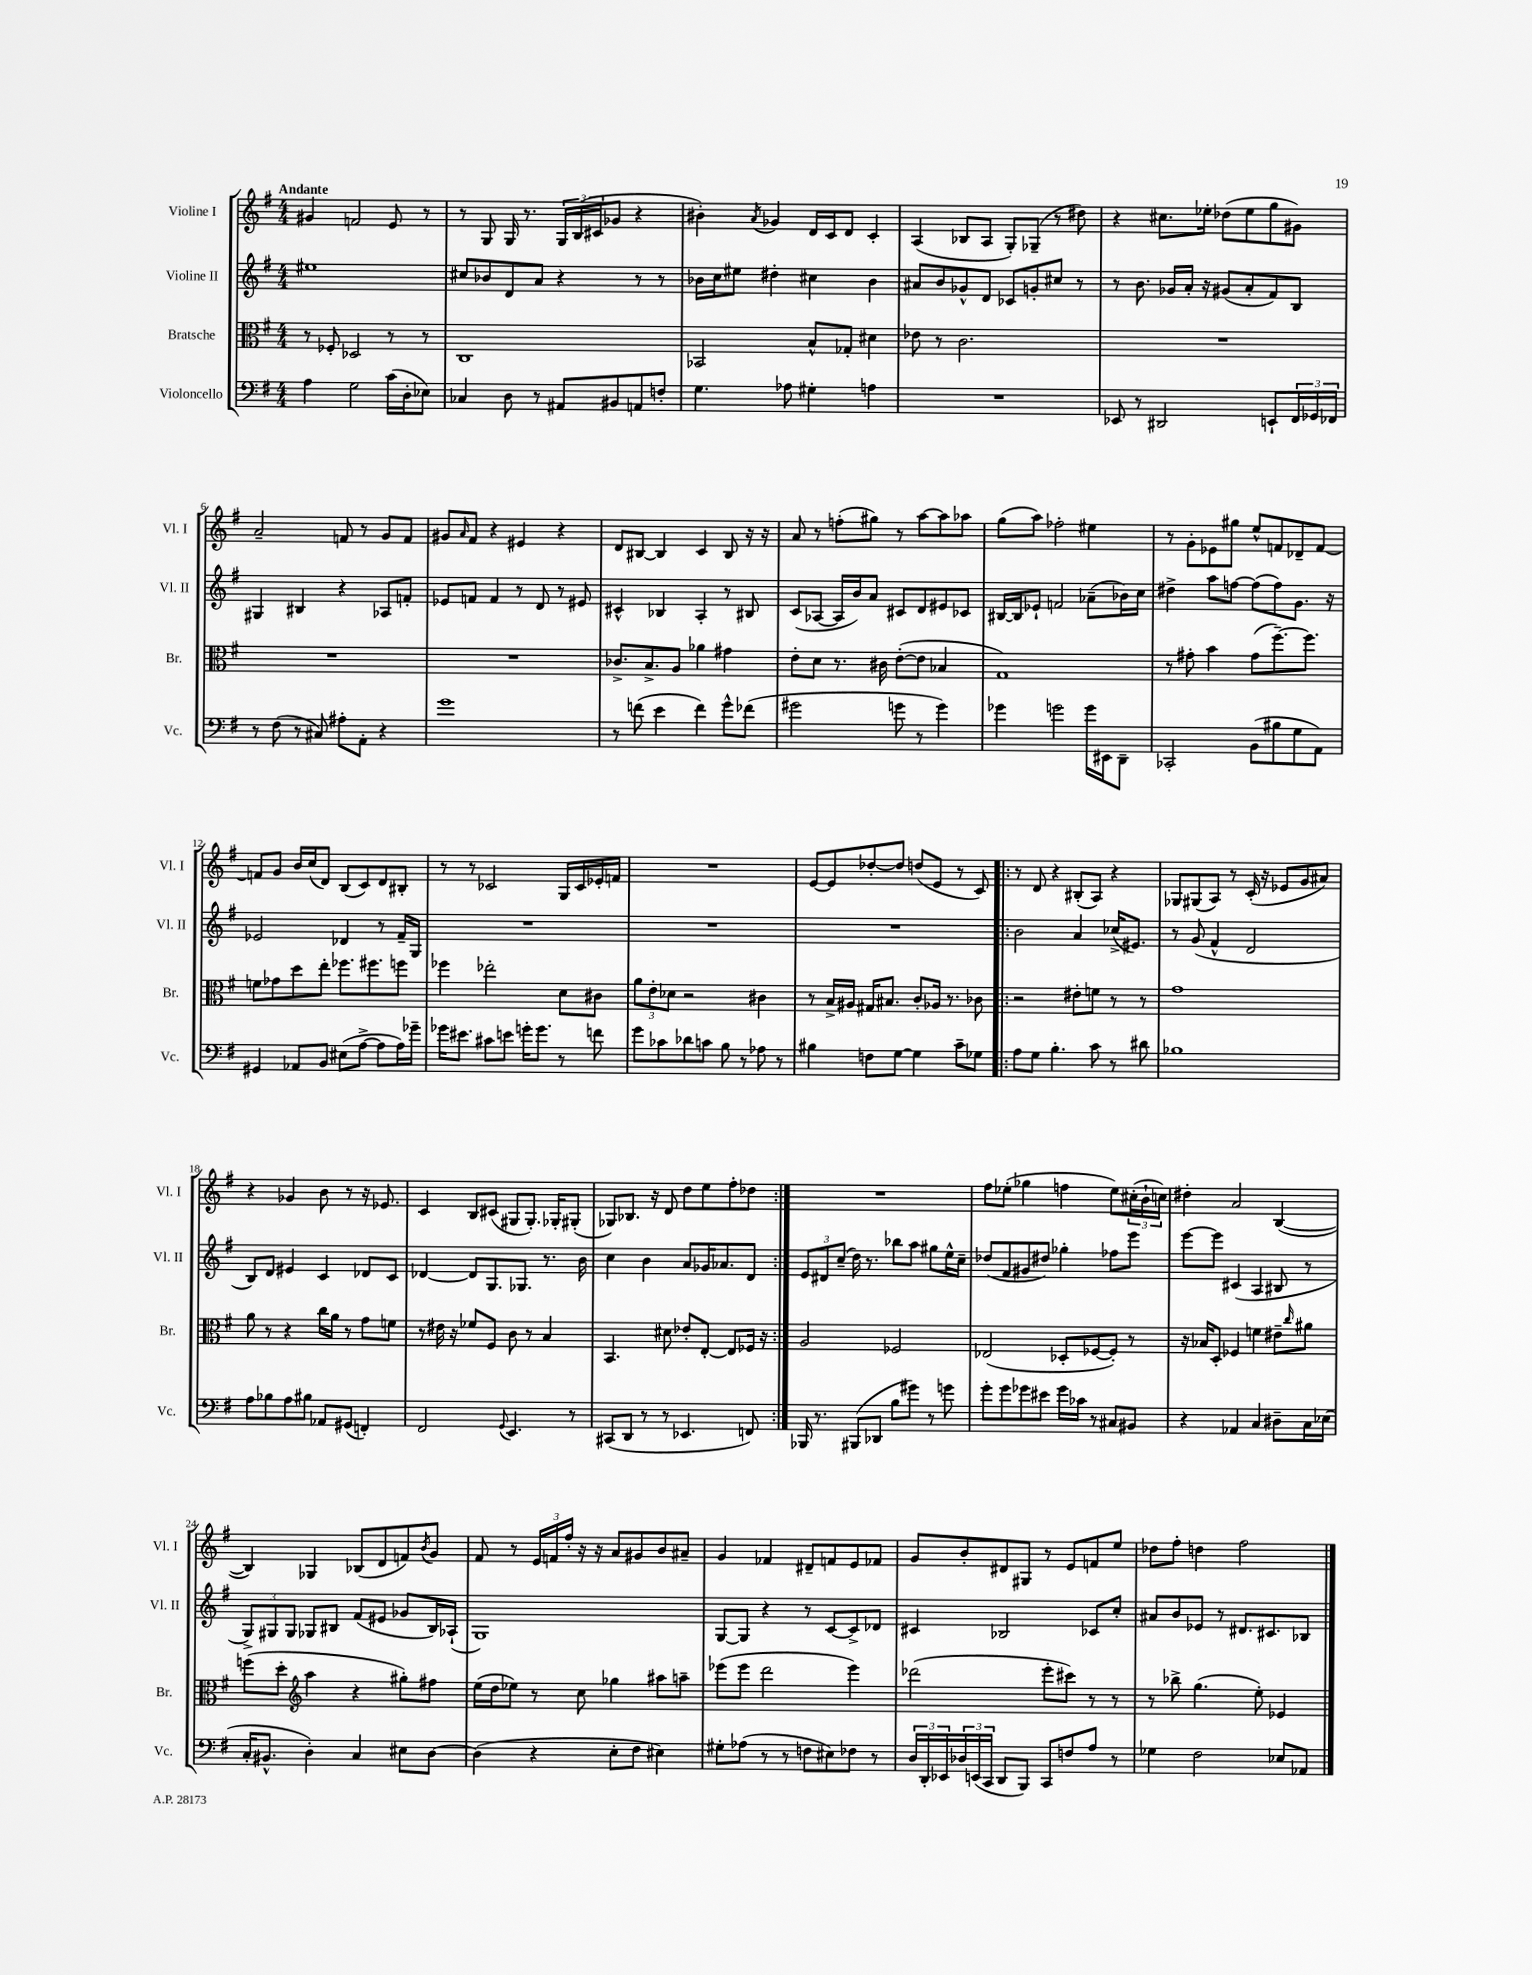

**kern	**kern	**kern	**kern
*staff4	*staff3	*staff2	*staff1
*clefF4	*clefC3	*clefG2	*clefG2
*k[f#]	*k[f#]	*k[f#]	*k[f#]
*M4/4	*M4/4	*M4/4	*M4/4
4A	8r	1ee#	4g#
.	8F-'	.	.
2G	2D-	.	2f
(16c	8r	.	8e
16D'	.	.	.
8E-)	8r	.	8r
=	=	=	=
4C-	1C	8cc#	8r
.	.	8b-	8G
8D	.	8d	16G
.	.	.	8.r
8r	.	8a	.
8AA#	.	4r	24G
.	.	.	(24B
.	.	.	24c#
8BB#	.	.	8g-
8AA	.	8r	4r
8F'	.	8r	.
=	=	=	=
4.G	2BB-	16b-	4b#')
.	.	16cc	.
.	.	8ee#	.
.	.	.	8qa
.	.	4dd#'	4g-
8A-	.	.	.
4G#'	8B^^	4cc#	16d
.	.	.	16c
.	8G-'	.	8d
4A	4d#	4b-	4c'
=	=	=	=
1r	8e-	8a#	(4A
.	8r	8b	.
.	2.c	8g-^^	8B-
.	.	8d	8A
.	.	8c-	8G')
.	.	8g'	(8G-~
.	.	8cc#	8r
.	.	8r	8dd#)
=	=	=	=
8EE-	1r	8r	4r
8r	.	8.b	.
2DD#	.	.	8.cc#
.	.	16g-	.
.	.	16a'	.
.	.	16r	16ee-'
.	.	(8g#	(8dd-
.	.	8a'	8ee-
8EE`	.	8f#)	8gg
24FF#	.	8B	8g#)
24GG-	.	.	.
24FF-	.	.	.
=	=	=	=
8r	1r	4G#	2a~
(8F#	.	.	.
8r	.	4B#	.
8C#)	.	.	.
8A#'	.	4r	8f
8AA'	.	.	8r
4r	.	8A-	8g
.	.	8f'	8f
=	=	=	=
1g	1r	8e-	8g#
.	.	.	16qqa
.	.	8f	8f#
.	.	4f	4r
.	.	8r	4e#
.	.	8d	.
.	.	8r	4r
.	.	8e#	.
=	=	=	=
8r	8.c-^	4c#^^	8d
(8f	.	.	[8B#
.	8.B^	.	.
4e	.	4B-	4B#]
.	8A	.	.
4f)	4a-	4A'	4c
8g^^	4g#	8r	8B#
(8f-	.	8B#	16r
.	.	.	16r
=	=	=	=
2g#	8e'	(8c	8a
.	8d	[8A-	8r
.	8.r	16A-]	(8ff'
.	.	16b)	.
.	.	8a	8gg#)
.	16c#	.	.
8g	([8e'	8c#	8r
8r	8e]	8d	[8aa
4g)	4B-	8e#	8aa]
.	.	8c-	8aa-
=	=	=	=
4g-	1G)	[16B#	(8gg
.	.	16B#]	.
.	.	8e-`	8aa)
2g	.	2f	2ff-'
16g	.	(8a-~	4ee#
16EE#	.	.	.
8DD~	.	16b-)	.
.	.	16cc	.
=	=	=	=
2CC-'	8r	4dd#^	8r
.	8g#'	.	8g'
.	4b	8aa	8e-
.	.	[8ff	8gg#
(8BB	(8g#	(8ff]	8ee^^
8B#	[8.ff#~)	8ff)	8f
8G	.	8.g	8d-~
.	8.ff#]	.	.
8AA)	.	.	[8f
.	.	16r	.
=	=	=	=
4GG#	8f	2e-	8f]
.	8g-	.	8g
8AA-	8dd	.	16b
.	.	.	(16cc
8BB	8ee'	.	8d)
(8E#	8.ff-	4d-	(8B
[8A^	.	.	8c)
.	8.ff#	.	.
8A]	.	8r	8d
16A)	8ff	16f#~	8B#'
16g-~	.	16G	.
=	=	=	=
16g-	4ff-	1r	8r
8.e#	.	.	.
.	.	.	8r
8c#	2ee-'	.	2c-
8e	.	.	.
16g'	.	.	.
8.g	.	.	.
8r	8d	.	16G
.	.	.	16c-
8f	8c#	.	16e-'
.	.	.	16f
=	=	=	=
8g	12a	1r	1r
.	12e'	.	.
8c-	.	.	.
.	12d-	.	.
8d-	2r	.	.
8c	.	.	.
8B	.	.	.
8r	.	.	.
8A-	4c#	.	.
8r	.	.	.
=	=	=	=
4B#	8r	1r	[8e
.	16B^	.	8e]
.	16A#	.	.
8F	16G#	.	[8dd-'
.	8.B#	.	.
[8G	.	.	8dd-]
4G]	8c'	.	(8dd
.	16A-	.	8e
.	8.r	.	.
8c~	.	.	8r
8G-	8c-	.	8c)
=!|:	=!|:	=!|:	=!|:
8A	2r	2b	8r
8G	.	.	8d
4.B'	.	.	4r
.	8e#'	4a	(8B#'
8c	8f	.	8A)
8r	8r	(16cc-^	4r
.	.	8.e#)	.
8d#	8r	.	.
=	=	=	=
1B-	1g	8r	8G-
.	.	(8g	(8G#
.	.	4f#^^	8A)
.	.	.	8r
.	.	2d	(16c'
.	.	.	16r
.	.	.	8e-
.	.	.	8g
.	.	.	8a#)
=	=	=	=
8A	8a	8B)	4r
8B-	8r	8d	.
8A	4r	4e#	4g-
8B#	.	.	.
8AA-	16cc	4c	8b
.	16a	.	.
(8GG#	8r	.	8r
4FF')	8g	8d-	16r
.	.	.	8.e-
.	8f	8c	.
=	=	=	=
2FF#	8r	[4d-	4c
.	16e#	.	.
.	16r	.	.
.	8f-	8d-]	8B
.	8F#	8.G	(8c#
8qqGG	.	.	.
4.EE	8c	.	8G#
.	.	8.G-	.
.	8r	.	8.G#')
.	4B	8.r	.
.	.	.	16G-'
8r	.	.	(8G#'
.	.	16b	.
=	=	=	=
(8CC#	4.BB	4cc	8G-)
8DD	.	.	8.B-
8r	.	4b	.
.	.	.	16r
8r	8d#	.	8d
4.EE-	8e-'	8a	8dd
.	[8E'	16g-	8ee
.	.	8.a-	.
.	8E]	.	8ff#'
8FF)	16F-	8d	8dd-
.	16r	.	.
=:|!	=:|!	=:|!	=:|!
16BBB-	2A	12e	1r
8.r	.	.	.
.	.	12d#	.
.	.	(12cc~	.
(8BBB#	.	16dd)	.
.	.	8.r	.
8DD-	.	.	.
8B	2F-	8bb-	.
8g#)	.	8aa	.
8r	.	8gg#	.
8g	.	16ee^^	.
.	.	16cc~	.
=	=	=	=
8g'	(2E-	(8dd-	8ff#
8g	.	8f#	(8ee-'
8g-	.	8g#	4gg-
8e#	.	8dd#)	.
16g-	8D-'	4gg-'	4ff
16c-	.	.	.
8r	[8F-	.	.
8C#	8F-'])	8ff-	8ee-)
8BB#	8r	8eee	(24cc#'
.	.	.	24b`
.	.	.	24cc)
=	=	=	=
4r	16r	[8eee	4dd#'
.	16B-	.	.
.	8D'	8eee]	.
4AA-	4F-	(4c#	2a
4C	4f	4A	.
8D#~	8e#~	8B#	([4B
.	16qqcc	.	.
16C	8a#	8r	.
(16E-	.	.	.
=	=	=	=
16C'	(8ff	12G^)	4B])
8.BB#^^	.	.	.
.	.	12G#	.
.	8dd'	.	.
.	.	12G#	.
*	*clefG2	*	*
4D')	4aa	8G-	4G-
.	.	8B#	.
4C	4r	(8f#	(8B-
.	.	8e#	8d
8E#	8gg#')	8g-	8f)
.	.	.	8qb
[8D	8ff#	16B#)	8g
.	.	(16A-`	.
=	=	=	=
(4D]	(16ee	1G)	8f#
.	16dd	.	.
.	8ee-)	.	8r
4r	8r	.	24e
.	.	.	24f
.	.	.	24ff#'
.	8cc	.	16r
.	.	.	16r
8E'	4gg-	.	8a
8F#	.	.	8g#
4E#)	8aa#	.	8b
.	8aa~	.	8a#~
=	=	=	=
8G#'	(8eee-	[8G	4g
(8A-	8eee-	8G]	.
8r	2ddd	4r	4f-
8r	.	.	.
8F	.	8r	8d#~
8E#)	.	[8c	8f
8F-	4eee-)	8c^]	8e
8r	.	8d-	8f-
=	=	=	=
24D	(2ddd-	4c#	8g
24DD'	.	.	.
24EE-	.	.	.
24D-	.	.	8b'
(24EE	.	.	.
24CC	.	.	.
8DD	.	2B-	8d#
8BBB)	.	.	8G#
8CC	8eee'	.	8r
8F	8ccc#)	.	8e
8A	8r	8c-	8f
8r	8r	8cc'	8ee
=	=	=	=
4G-	8r	8a#	8dd-
.	8bb-^	8b	8ff#'
2F#	(4.gg	8e-	4dd
.	.	8r	.
.	.	8.d#	2ff#
.	8ee')	.	.
.	.	8.c#	.
8E-	4e-	.	.
8AA-	.	8B-	.
==	==	==	==
*-	*-	*-	*-
